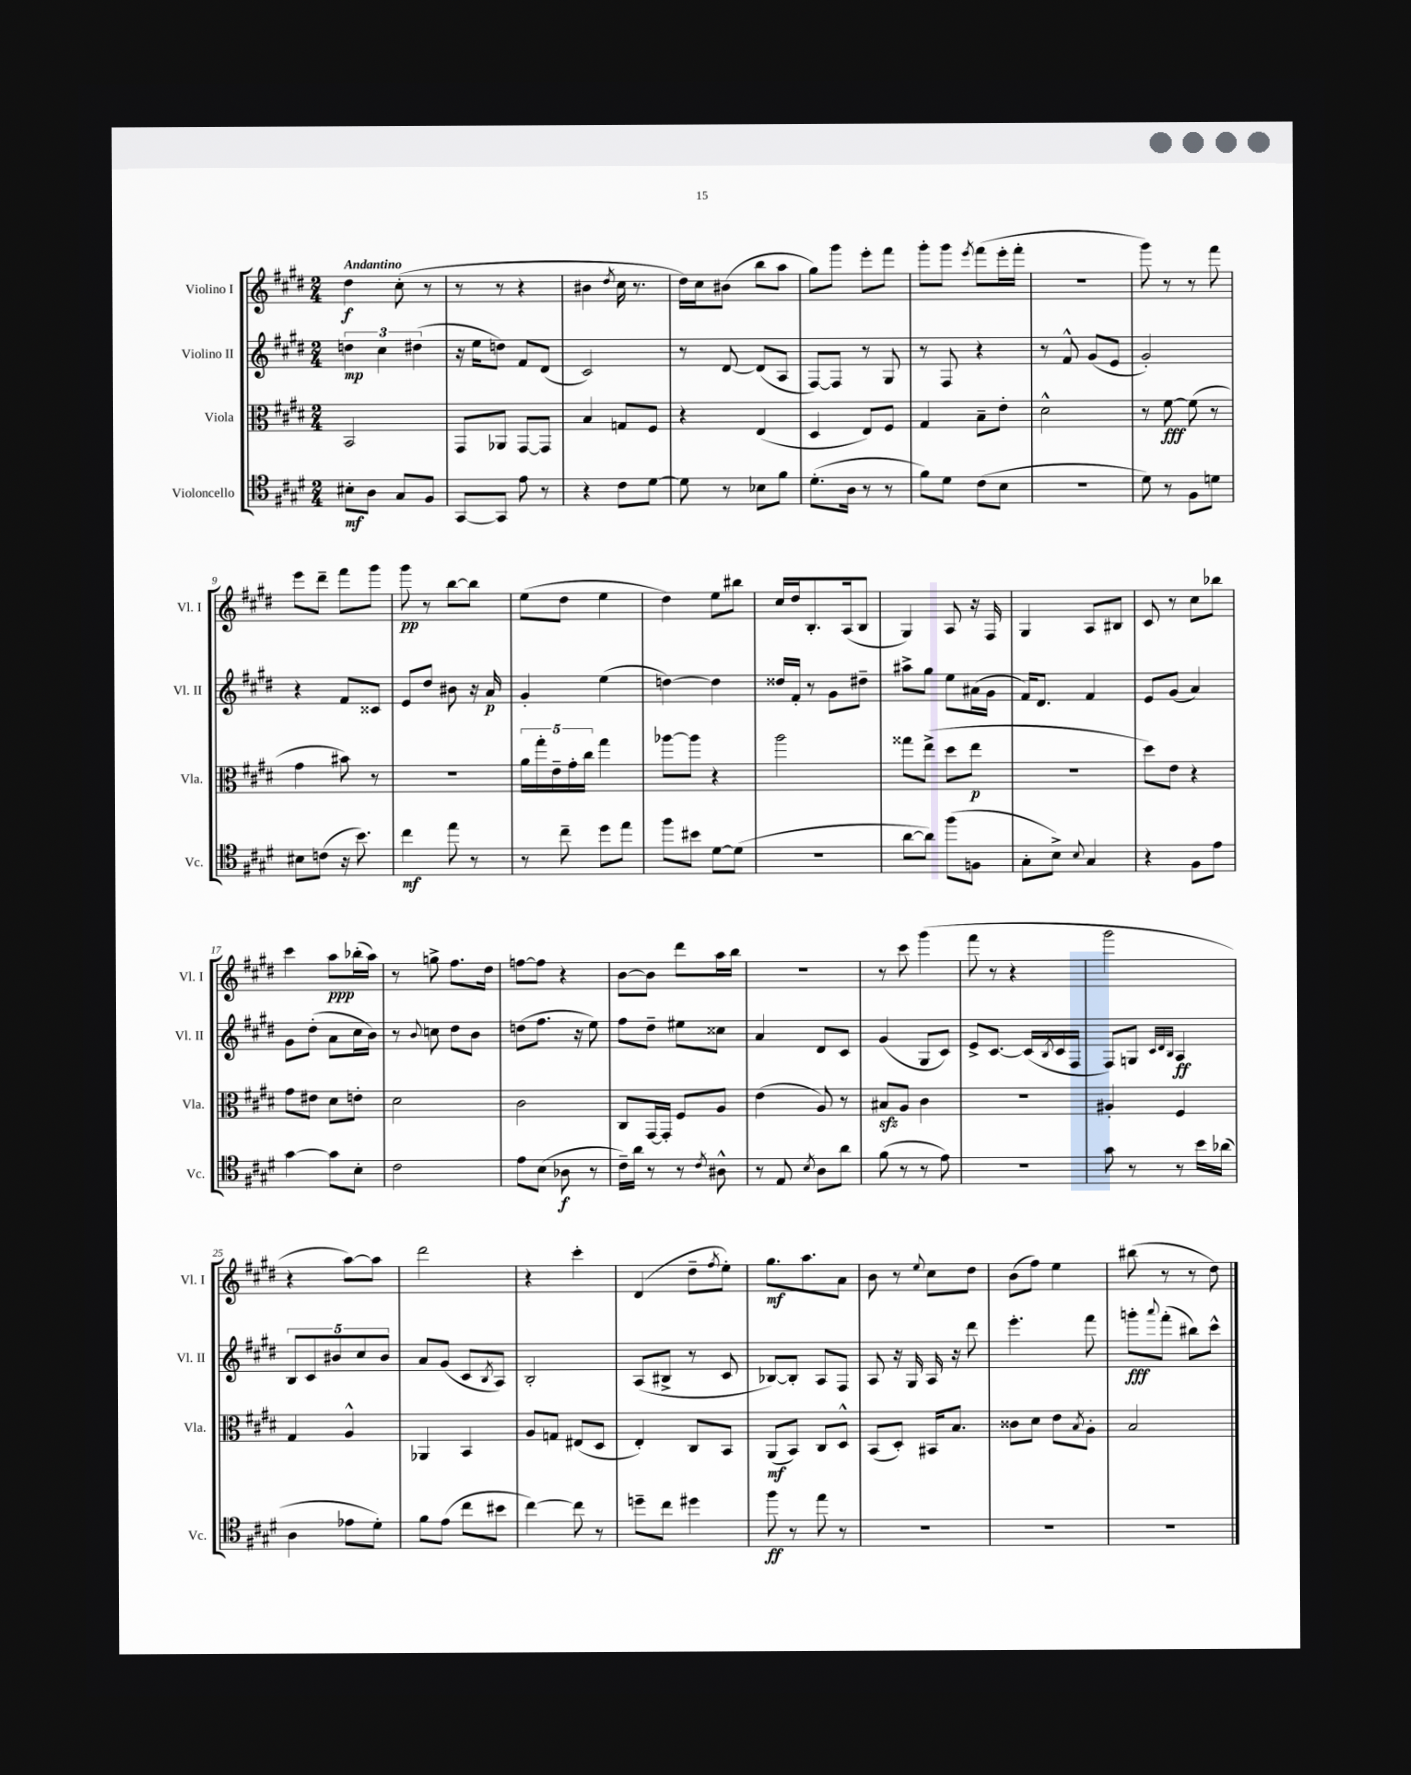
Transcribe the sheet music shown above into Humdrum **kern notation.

**kern	**kern	**kern	**kern
*staff4	*staff3	*staff2	*staff1
*clefC4	*clefC3	*clefG2	*clefG2
*k[f#c#g#d#]	*k[f#c#g#d#]	*k[f#c#g#d#]	*k[f#c#g#d#]
*M2/4	*M2/4	*M2/4	*M2/4
8B#'	2BB	6dd	4dd#
8A	.	.	.
.	.	6cc#	.
8G#	.	.	(8cc#'
.	.	(6dd#	.
8F#	.	.	8r
=	=	=	=
[8GG#	8GG#	16r	8r
.	.	16ee	.
8GG#]	8AA-	8dd)	8r
8e	[8GG#	8f#	4r
8r	8GG#]	(8d#	.
=	=	=	=
4r	4B	2c#)	4b#
.	.	.	8qdd#
8c#	8G	.	16cc#
.	.	.	8.r
[8d#	8F#	.	.
=	=	=	=
8d#]	4r	8r	16dd#)
.	.	.	16cc#
8r	.	[8d#	(8b#
8B-	(4E	(8d#]	8bb
8f#	.	8A	8aa
=	=	=	=
(8.d#'	4D#	[8F#)	8gg#)
.	.	8F#]	8ggg#
16A	.	.	.
8r	8E)	8r	8eee'
8r	8F#	8G#	8fff#
=	=	=	=
8f#)	4G#	8r	8ggg#'
8d#	.	8F#	8ggg#
.	.	.	8qeee
(8c#	8B~	4r	(8fff#
8B	8e'	.	16eee'
.	.	.	16fff#'
=	=	=	=
2r	2d#^^	8r	2r
.	.	8f#^^	.
.	.	(8g#	.
.	.	8e	.
=	=	=	=
8d#)	8r	2g#')	8ggg#)
8r	[8f#	.	8r
8F#	(8f#]	.	8r
8d	8r	.	8fff#
=	=	=	=
8B#	4g#	4r	8eee
(8c	.	.	8ddd#~
16r	8b#)	8f#	8fff#
8.b)	.	.	.
.	8r	8c##	8ggg#
=	=	=	=
4cc#	2r	8e	8ggg#
.	.	8dd#	8r
8ee	.	8b#	[8bb
8r	.	16r	8bb]
.	.	16a	.
=	=	=	=
8r	20a	4g#'	(8ee
.	20gg#'	.	.
.	20e~	.	.
8cc#~	.	.	8dd#
.	20g#'	.	.
.	20cc#	.	.
8dd#	4gg#	(4ee	4ee
8ee	.	.	.
=	=	=	=
8ff#	[8aa-	[4dd)	4dd#)
8b#	8aa-]	.	.
[8d#	4r	4dd]	8ee
(8d#]	.	.	8bb#
=	=	=	=
2r	2aa	16dd##	16cc#
.	.	16f#'	16dd#
.	.	8r	8.B'
.	.	8g#	.
.	.	.	(16A
.	.	8dd#~	8B
=	=	=	=
[8a	8gg##	8aa#^	4G#)
8a])	(8ee^	8gg#	.
(8ff#	8dd#	8ee	8A
8F	8ee	(16a#	16r
.	.	16g#	16F#
=	=	=	=
8G#'	2r	16f#)	4G#
.	.	8.d#	.
8B^)	.	.	.
8qqB	.	.	.
4G#	.	4f#	8A
.	.	.	8B#
=	=	=	=
4r	8dd#)	8e	8c#
.	8e	(8g#	8r
8F#	4r	4a)	8cc#
8e	.	.	8bb-
=	=	=	=
[4g#	8g#	8g#	4ccc#
.	8e#	(8dd#'	.
8g#]	8d#	8a	8aa
8B'	8e'	16cc#	(16bb-'
.	.	16b)	16aa)
=	=	=	=
2c#	2d#	8r	8r
.	.	8qqb	.
.	.	8cc	8gg^
.	.	8dd#	8.ff#
.	.	8b	.
.	.	.	16dd#
=	=	=	=
8e	2c#	(8dd	[8ff
(8B	.	8.ff#	8ff]
8A-	.	.	4r
.	.	16r	.
8r	.	8ee)	.
=	=	=	=
16c#~)	8C#	8ff#	[8b
16a	.	.	.
8r	[16GG#	8dd#~	8b]
.	16GG#']	.	.
8r	8F#	8ee#	8ddd#
8qc#	.	.	.
8A#^^	8A	8cc##	16aa
.	.	.	16bb
=	=	=	=
8r	(4e	4a	2r
8E	.	.	.
8qB	.	.	.
8A	8A)	8d#	.
8a	8r	8c#	.
=	=	=	=
(8f#	8B#	(4g#	8r
8r	8A	.	8ccc#
8r	4c#	8G#	(4ggg#
8e)	.	8c#)	.
=	=	=	=
2r	2r	8e^	8fff#
.	.	[8.c#	8r
.	.	.	4r
.	.	(16c#]	.
.	.	8qB	.
.	.	16c#	.
.	.	16F#	.
=	=	=	=
8g#	4A#'	8F#)	2ggg#
8r	.	8G	.
.	.	32qqc#	.
.	.	32qqd#	.
.	.	32qqB	.
8r	4F#	4A	.
16b	.	.	.
(16a-	.	.	.
=	=	=	=
4A	4G#	10B	4r
.	.	10c#	.
.	.	10b#	.
8e-	4A^^	.	[8aa)
.	.	10cc#	.
8d#')	.	.	8aa]
.	.	10b#	.
=	=	=	=
8f#	4AA-	8a	2ddd#
(8e	.	(8g#	.
8cc#	4BB	8c#	.
.	.	8qB	.
8b#	.	8A)	.
=	=	=	=
[4cc#)	8A	2B'	4r
.	8G	.	.
8cc#]	(8E#	.	4ccc#'
8r	8D#	.	.
=	=	=	=
8dd~	4E')	(8A	(4d#
8cc#	.	8B#^	.
4dd#	8C#	8r	8dd#~
.	.	.	8qff#
.	8BB	8c#	8ee')
=	=	=	=
8ff#	(8AA	[8B-)	8.gg#
8r	8BB)	8B-']	.
.	.	.	8.aa
8ee	8C#	8A	.
8r	8D#^^	8F#	8a
=	=	=	=
2r	(8BB	8A	8b
.	8D#')	16r	8r
.	.	16G#	.
.	.	.	8qqee
.	16BB#	16A	8cc#
.	8.B	16r	.
.	.	8ddd#	8dd#
=	=	=	=
2r	8c##	4.eee'	(8b
.	8d#	.	8ff#)
.	8e	.	4ee
.	8qB	.	.
.	8A'	8fff#	.
=	=	=	=
2r	2B	8ggg'	(8bb#
.	.	8qqaaa	.
.	.	(8fff#'	8r
.	.	8bb#)	8r
.	.	8ccc#^^	8dd#)
==	==	==	==
*-	*-	*-	*-
